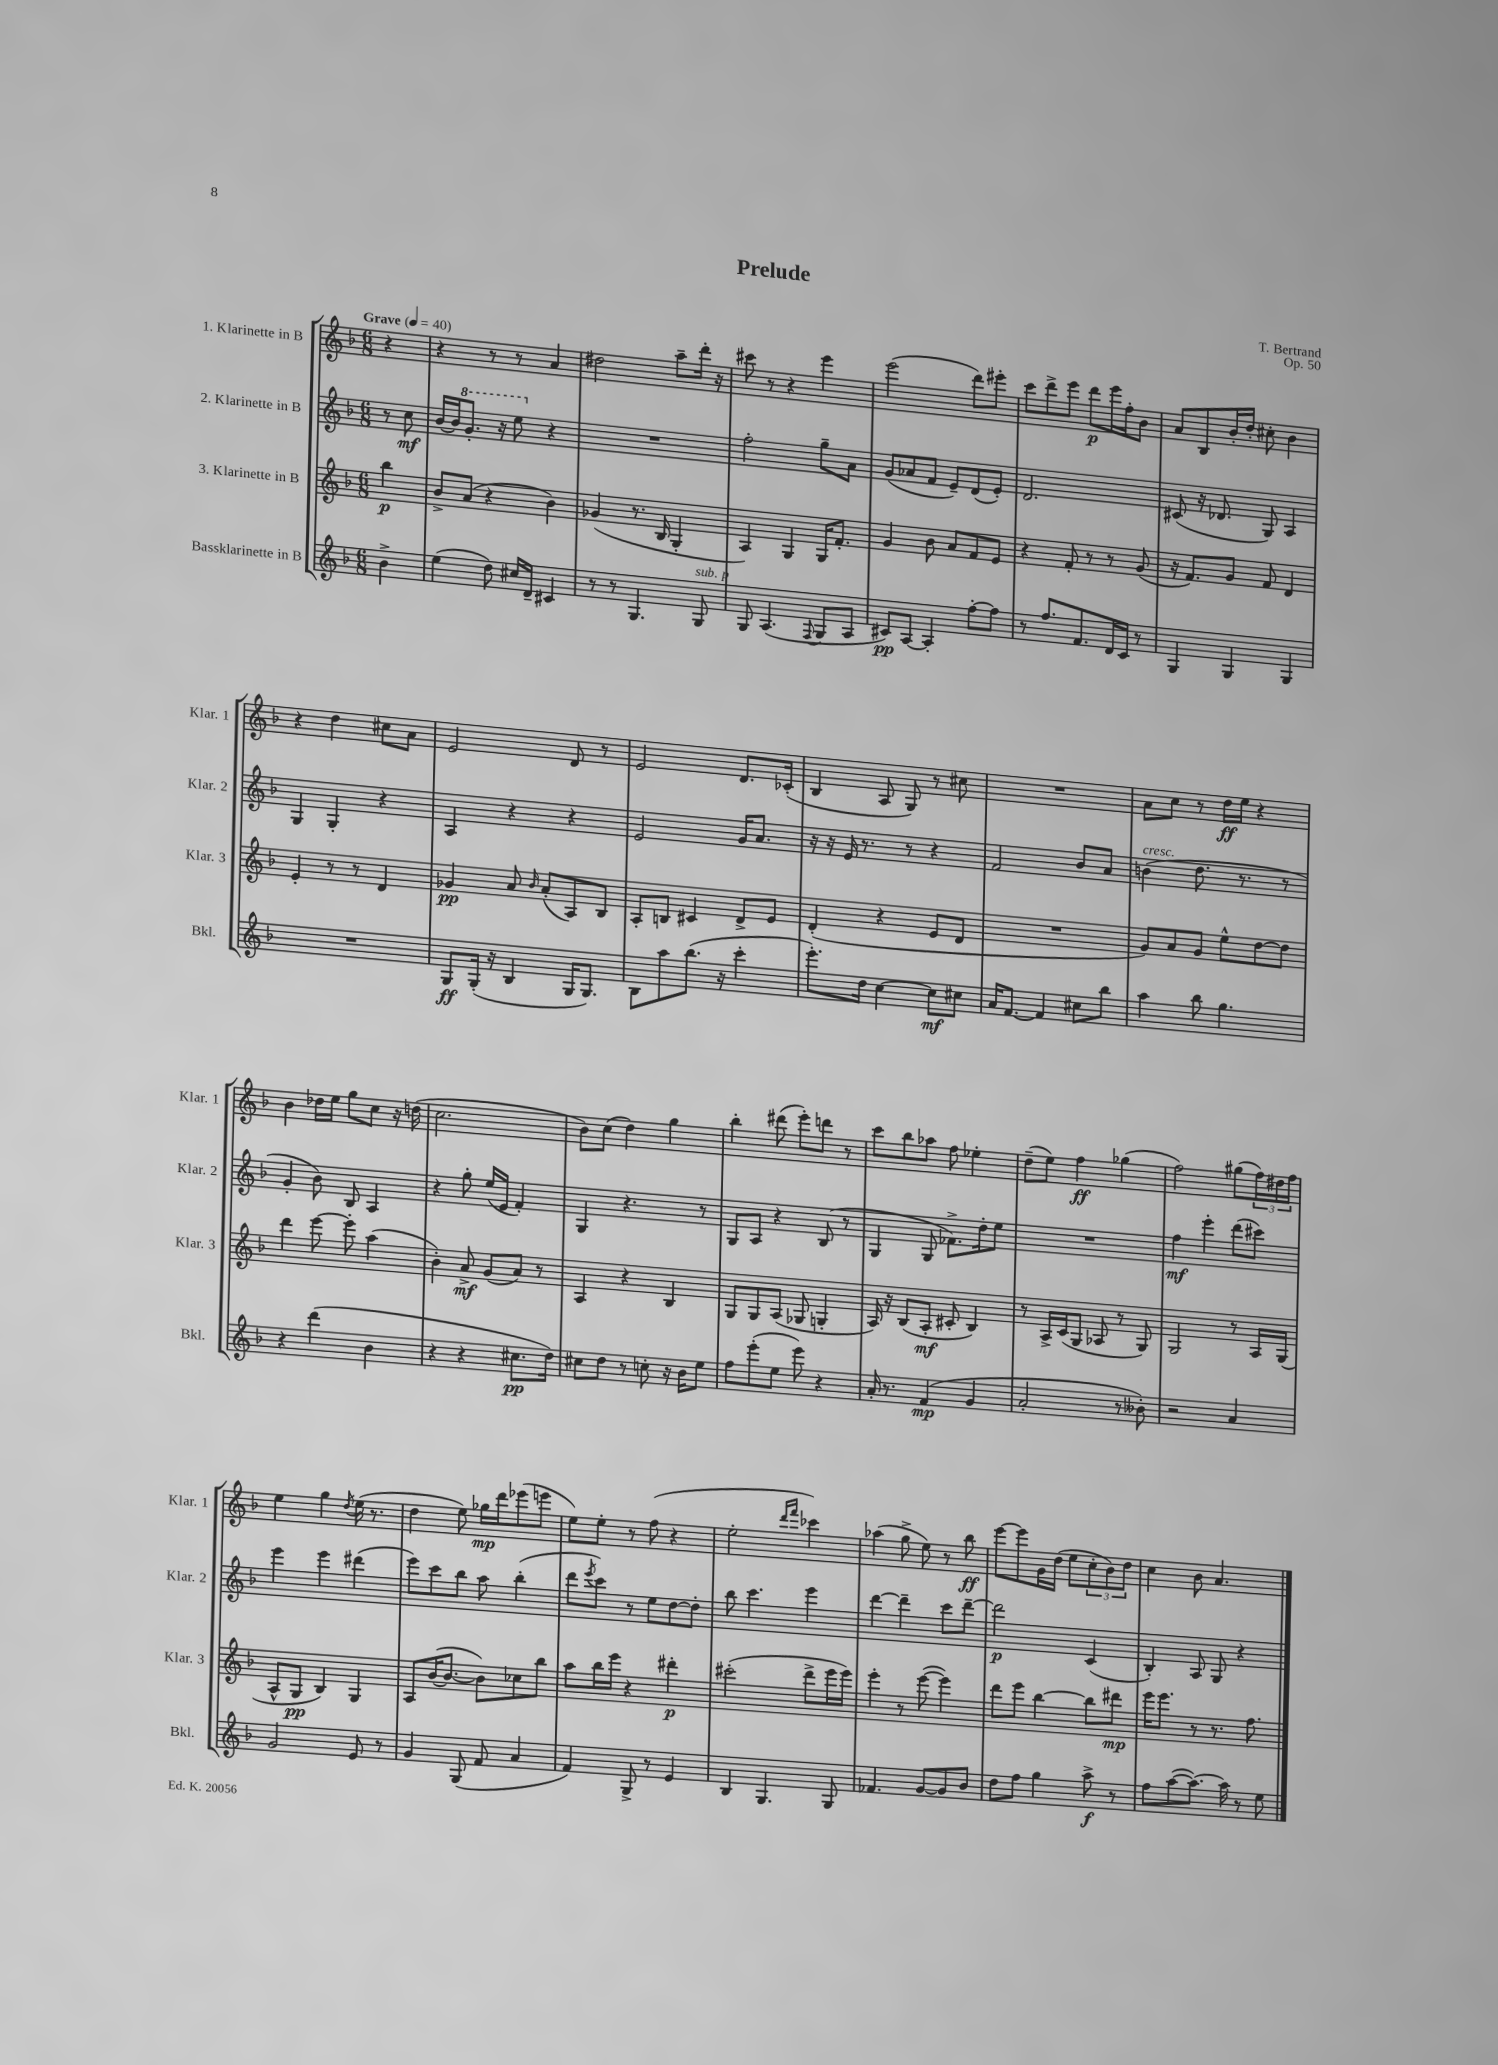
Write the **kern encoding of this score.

**kern	**kern	**kern	**kern
*staff4	*staff3	*staff2	*staff1
*clefG2	*clefG2	*clefG2	*clefG2
*k[b-]	*k[b-]	*k[b-]	*k[b-]
*M6/8	*M6/8	*M6/8	*M6/8
*MM40	*MM40	*MM40	*MM40
4b-^	4bb-	8r	4r
.	.	8cc	.
=	=	=	=
(4ee	8b-^	[16b-	4r
.	.	16b-]	.
.	(8a	8.gg'	.
8dd)	4r	.	8r
.	.	16r	.
16cc#	.	8eee	8r
16d~	.	.	.
4c#	4b-)	4r	4a
=	=	=	=
8r	(4g-	2.r	2dd#
8r	.	.	.
4.G	8.r	.	.
.	16B-	.	.
.	4G'	.	8aa~
8G	.	.	16ddd'
.	.	.	16r
=	=	=	=
8G	4A)	2ff'	8ccc#
(4.A	.	.	8r
.	4G	.	4r
8qqF	.	.	.
8G	16G	8gg~	4eee
.	8.f'	.	.
8A	.	8a	.
=	=	=	=
8c#)	4g	(8g	(2eee
[8A	.	8a-	.
4A']	8b-	8f	.
.	8a	8e~)	.
[8ff'	8f	(8d	8ddd)
8ff]	8e	8e')	8eee#'
=	=	=	=
8r	4r	2.d	8ccc
8.ff	.	.	8ddd^
.	8f'	.	8eee
8.f	.	.	.
.	8r	.	8ddd
16d	8r	.	16eee
16c	.	.	16ff'
8r	(8g	.	8b-
=	=	=	=
4G	16r	(8c#	8a
.	8.f)	.	.
.	.	16r	8B-
.	.	8.d-	.
4G	8g	.	16b-'
.	.	.	16dd'
.	8f	8G)	8cc#'
4G	4d	4A	4b-
=	=	=	=
2.r	4e'	4G	4r
.	8r	4G'	4dd
.	8r	.	.
.	4d	4r	8cc#
.	.	.	8a
=	=	=	=
8G	4g-	4A	2e
(16G'	.	.	.
16r	.	.	.
4B-	8a	4r	.
.	16qqb-	.	.
.	(8a'	.	.
16G	8A)	4r	8d
8.G)	.	.	.
.	8B-	.	8r
=	=	=	=
8B-	8A'	2e	2e
8aa	8B	.	.
(8.bb-	4c#	.	.
16r	.	.	.
4ccc'	8d^	16g	8.d
.	.	8.a	.
.	8e	.	.
.	.	.	(16c-'
=	=	=	=
8.eee')	(4d'	16r	4B-
.	.	16r	.
.	.	16e	.
16dd	.	8.r	.
[4cc	4r	.	8A
.	.	8r	8G)
8cc]	8e	4r	8r
8cc#	8d	.	8cc#
=	=	=	=
16a	2.r	2f	2.r
[8.f	.	.	.
4f]	.	.	.
8cc#	.	8b-	.
8bb-	.	8a	.
=	=	=	=
4aa	8g)	(4b	8a
.	8a	.	8cc
8bb-	8g	8.dd	8r
4.gg	8ee^^	.	16dd
.	.	8.r	16ee
.	[8dd	.	4r
.	8dd]	8r	.
=	=	=	=
4r	4ddd	4g'	4b-
(4ddd	[8eee	8b-)	16dd-
.	.	.	16ee
.	8eee']	8B-	8gg
4b-	(4aa	4A	8cc
.	.	.	16r
.	.	.	(16dd
=	=	=	=
4r	4b-')	4r	2.cc
4r	8a^	8gg'	.
.	(8g	(16ee	.
.	.	16e	.
8.cc#	8a)	4f')	.
.	8r	.	.
16dd)	.	.	.
=	=	=	=
8cc#	4A	4G	8b-)
8dd	.	.	(8cc
8r	4r	4.r	4dd)
8cc'	.	.	.
16r	4B-	.	4gg
16b-	.	.	.
8ee	.	8r	.
=	=	=	=
8ff	8G	8G	4bb-'
(8eee'	8G	8A	.
8ee	(8A	4r	(8ddd#
8eee)	8G-	.	8eee')
4r	4G'	(8B-	8ddd
.	.	8r	8r
=	=	=	=
16a'	16A)	4G	8ccc
8.r	16r	.	.
.	(8B-	.	8bb-
(4f	8A'	8G	8aa-
.	8c#'	8.f-^)	8ff
4g	4B-)	.	4ee-'
.	.	16dd'	.
.	.	8ee	.
=	=	=	=
2a'	8r	2.r	(8dd~
.	16A^	.	8ee)
.	(16c	.	.
.	8G	.	4ff
.	8A-	.	.
8r	8r	.	(4gg-
8b--')	8G)	.	.
=	=	=	=
2r	2G	4ff	2ff)
.	.	4eee'	.
4a	8r	(8ddd	(8gg#
.	16A	8ccc#)	24ff)
.	.	.	24dd#
.	(16G	.	.
.	.	.	24ff
=	=	=	=
2g	8A^^	4eee	4ee
.	8G	.	.
.	4B-)	4eee	4gg
.	.	.	8qdd
8e	4G	(4ddd#	(16ee
.	.	.	8.r
8r	.	.	.
=	=	=	=
4g	8A	8eee)	4dd
.	([16b-	8ccc	.
.	8.b-_	.	.
(8G	.	8bb-	8ee)
8f	8b-])	8aa	16gg-
.	.	.	16ddd
4a	8cc-	(4bb-'	(8eee-
.	8bb-	.	8eee
=	=	=	=
4f)	8aa	8ddd	8ee)
.	.	8qeee	.
.	16bb-	8ccc)	8ee'
.	16eee	.	.
8G^	4r	8r	8r
8r	.	8ee	(8ff
4e	4ddd#'	[8dd	4r
.	.	8dd']	.
=	=	=	=
4B-	(2ccc#'	8bb-	2ee'
.	.	4.ccc	.
4.G	.	.	.
.	.	.	16qqddd
.	.	.	16qqfff
.	8ddd^	4eee	4ccc-)
8G	16eee	.	.
.	16eee)	.	.
=	=	=	=
4.f-	4eee'	[4ddd	(4aa-
.	8r	4ddd~]	8gg^
[8g	([8eee	.	8ee)
8g]	4eee])	8ccc	8r
8b-	.	[8ddd~	8bb-
=	=	=	=
8dd	8ddd	2ddd]	[8eee
8ff	8eee	.	8eee]
4gg	[4bb-	.	16g
.	.	.	(16dd
.	.	.	8ee
8aa^	8bb-]	(4c	12cc'
.	.	.	12b-)
8r	8ddd#	.	.
.	.	.	12dd
=	=	=	=
8ff	16eee	4B-')	4cc
.	8.eee	.	.
([8aa	.	.	.
8.aa_)	8r	8A	8b-
.	8.r	8G	4.a
16aa]	.	.	.
8r	.	4r	.
.	8.ff	.	.
8ee	.	.	.
==	==	==	==
*-	*-	*-	*-
